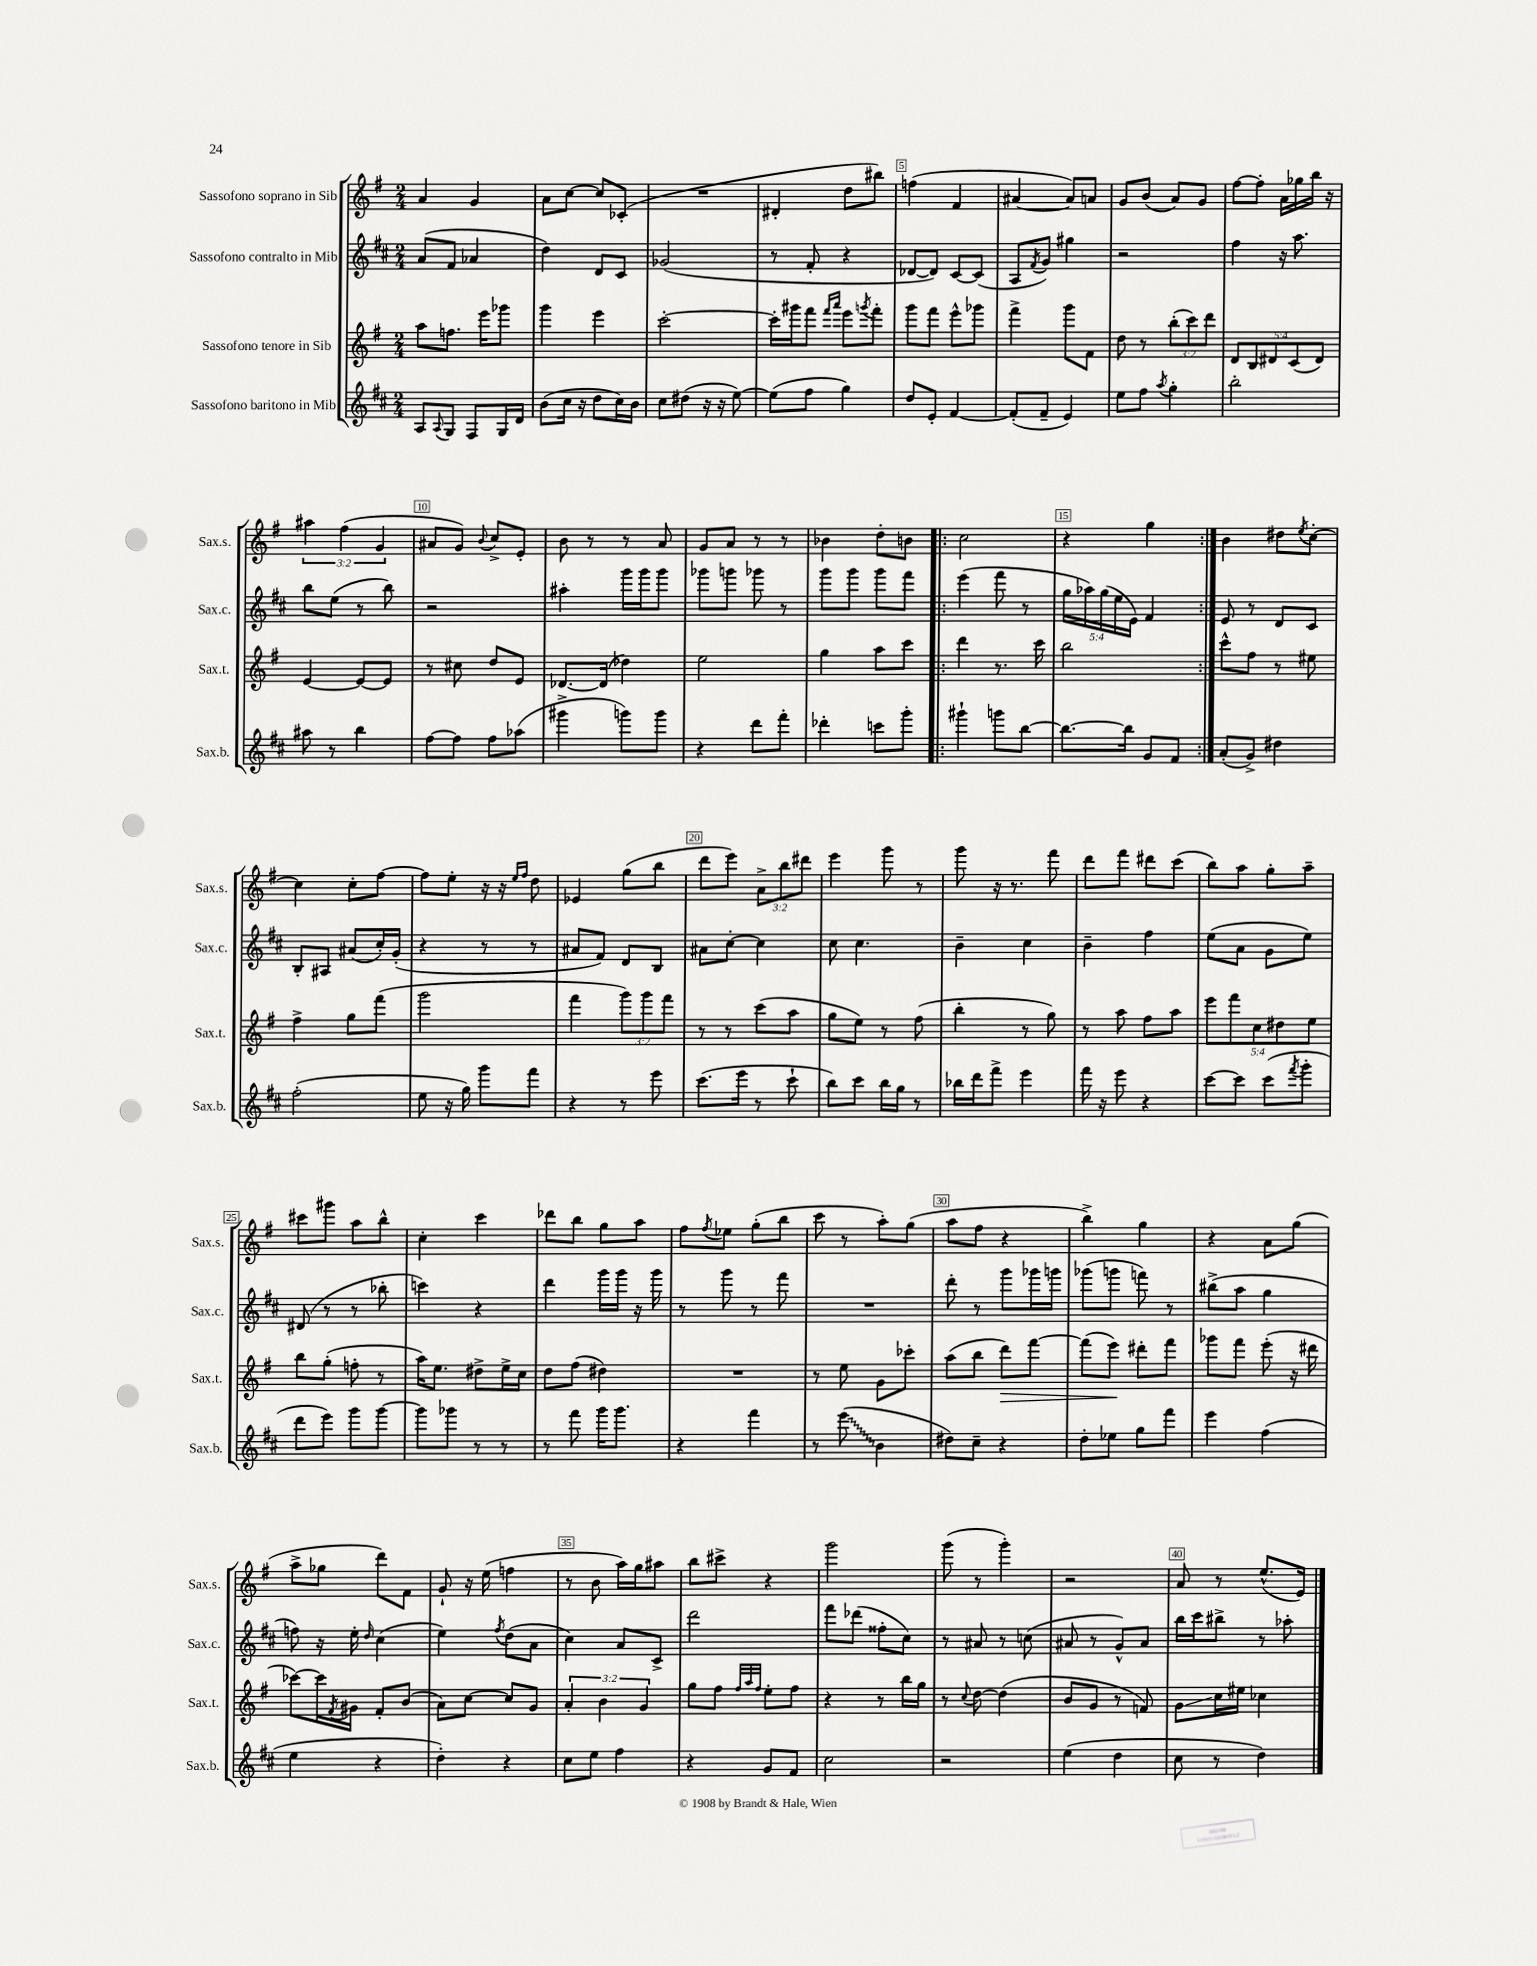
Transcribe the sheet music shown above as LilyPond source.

<<
\new StaffGroup <<
\new Staff = "s0" \with { instrumentName = "Sassofono soprano in Sib" shortInstrumentName = "Sax.s." } {
    \clef treble \key g \major \numericTimeSignature \time 2/4 \override Staff.TupletNumber.text = #tuplet-number::calc-fraction-text
    a'4 g'4 |
    a'8 c''8~ c''8 ces'8-.( |
    R2 |
    dis'4-. d''8 bis''8) |
    f''4( fis'4 |
    ais'4~ ais'8) a'8 |
    g'8 b'8( a'8) g'8 |
    fis''8~ fis''8-. a'16 ges''16 b''16 r16 |
    \tuplet 3/2 { ais''4 fis''4( g'4 } |
    ais'8 g'8) \appoggiatura { b'8 } c''8-> e'8-. |
    b'8 r8 r8 a'8 |
    g'8 a'8 r8 r8 |
    bes'4 d''8-. b'8 |
    \repeat volta 2 { c''2 |
    r4 g''4 | }
    b'4 dis''8 \acciaccatura { e''8 } c''8~-. |
    c''4 c''8-. fis''8~ |
    fis''8 e''8-. r16 r16 \grace { e''16 fis''16 } d''8 |
    ees'4 g''8( b''8 |
    d'''8 e'''8) \tuplet 3/2 { a'8-> b''8 dis'''8 } |
    e'''4 g'''8 r8 |
    g'''8 r16 r8. fis'''8 |
    d'''8 fis'''8 dis'''8 c'''8( |
    b''8) a''8 g''8-. a''8-- |
    cis'''8 gis'''8 a''8 b''8-^ |
    c''4-. c'''4 |
    des'''8 b''8 g''8 a''8 |
    fis''8 \acciaccatura { fis''8 } ees''8 g''8-.( b''8 |
    c'''8 r8 a''8-.) g''8( |
    a''8 fis''8 r4 |
    b''4->) g''4 |
    r4 a'8 g''8( |
    a''8-> ges''8 d'''8) fis'8 |
    g'8-! r16 e''16( f''4 |
    r8 b'8 a''16) g''16 ais''8 |
    b''8 cis'''8-> r4 |
    g'''2 |
    g'''8( r8 g'''4-.) |
    r2 |
    a'8 r8 e''8.-^( e'16) \bar "|." |
}
\new Staff = "s1" \with { instrumentName = "Sassofono contralto in Mib" shortInstrumentName = "Sax.c." } {
    \clef treble \key d \major \numericTimeSignature \time 2/4 \override Staff.TupletNumber.text = #tuplet-number::calc-fraction-text
    a'8( fis'8 aes'4 |
    d''4) d'8 cis'8 |
    ges'2( |
    r8 fis'8-. r4 |
    des'8~ des'8) cis'8~ cis'8( |
    a8 \acciaccatura { fis'8 } g'8) gis''4 |
    r2 |
    fis''4 r16 a''8. |
    b''8 e''8( r8 b''8) |
    r2 |
    ais''4-. g'''16 g'''16 g'''8 |
    ges'''8 g'''8 ges'''8 r8 |
    g'''8 g'''8 g'''8 fis'''8 |
    \repeat volta 2 { e'''4( fis'''8 r8 |
    \tuplet 5/4 { g''16 aes''16) g''16( e''16 e'16) } fis'4 | }
    e'8 r8 d'8 cis'8 |
    b8-. ais8 ais'8( cis''16-.) g'16-.( |
    r4 r8 r8 |
    ais'8 fis'8) d'8 b8 |
    ais'8 cis''8~-. cis''4 |
    cis''8 cis''4. |
    b'4-- cis''4 |
    b'4-- fis''4 |
    e''8( a'8 g'8 e''8) |
    dis'8( r8 r8 bes''8-. |
    c'''4) r4 |
    d'''4 g'''16 g'''16 r16 g'''16 |
    r8 g'''8 r8 fis'''8 |
    R2 |
    d'''8-. r8 g'''8 ges'''16 g'''16 |
    ges'''8( g'''8 f'''8) r8 |
    bis''8->( a''8 g''4 |
    f''8) r16 e''16-. \grace { d''16 } cis''4( |
    e''4) \acciaccatura { fis''8 } d''8( a'8 |
    cis''4) a'8 cis'8-> |
    d'''2 |
    fis'''8 des'''8( fisis''8-. cis''8) |
    r8 ais'8 r8 c''8( |
    ais'8 r8 g'8-^) ais'8 |
    b''16 cis'''16 bis''8-> r8 aes''8-. \bar "|." |
}
\new Staff = "s2" \with { instrumentName = "Sassofono tenore in Sib" shortInstrumentName = "Sax.t." } {
    \clef treble \key g \major \numericTimeSignature \time 2/4 \override Staff.TupletNumber.text = #tuplet-number::calc-fraction-text
    a''8 f''8. e'''16 ges'''8 |
    g'''4 e'''4 |
    c'''2~-. |
    c'''16-. gis'''16 fis'''8 \grace { fis'''16 a'''16 } e'''8 \acciaccatura { g'''8 } fis'''8-. |
    g'''8 fis'''8 e'''8-^ ges'''8 |
    fis'''4-> g'''8 fis'8 |
    d''8 r8 \tuplet 3/2 { b''8-.( c'''8) d'''8 } |
    \tuplet 5/4 { d'8 b8 dis'8 c'8( dis'8) } |
    e'4~ e'8~ e'8 |
    r8 cis''8 d''8 e'8 |
    des'8.~ des'16( des''4) |
    e''2 |
    g''4 a''8 c'''8 |
    \repeat volta 2 { d'''4 r8. c'''16 |
    b''2 | }
    c'''8-^ fis''8 r8 eis''8 |
    fis''4-> g''8 fis'''8( |
    g'''2 |
    fis'''4 \tuplet 3/2 { g'''8) g'''8 fis'''8 } |
    r8 r8 c'''8( a''8 |
    g''8 e''8) r8 fis''8( |
    b''4-. r8 g''8) |
    r8 a''8 fis''8 a''8 |
    \tuplet 5/4 { e'''8 fis'''8 c''8 dis''8 e''8 } |
    b''8 g''8-.( f''8-. r8 |
    a''16) e''8. dis''8-> e''16-> c''16 |
    d''8 fis''8( dis''4) |
    R2 |
    r8 e''8 g'8 ces'''8-. |
    a''8( b''8 d'''8\>) fis'''8~ |
    fis'''8( e'''8\!) dis'''8-. fis'''8 |
    ges'''8 fis'''8 e'''8-.( r16 dis'''16 |
    ces'''8~) ces'''16 \acciaccatura { fis'8 } gis'16 fis'8-. b'8( |
    a'8) c''8~ c''8 g'8 |
    \tuplet 3/2 { a'4-. b'4 g'4 } |
    g''8 fis''8 \grace { fis''32 a''32 fis''32 } e''8-. fis''8 |
    r4 r8 b''16 g''16 |
    r8 \appoggiatura { c''8 } d''8~ d''4( |
    b'8 g'8 r8 f'8) |
    g'8\glissando c''16 eis''16 ces''4 \bar "|." |
}
\new Staff = "s3" \with { instrumentName = "Sassofono baritono in Mib" shortInstrumentName = "Sax.b." } {
    \clef treble \key d \major \numericTimeSignature \time 2/4
    a8 \appoggiatura { a8 } g8 fis8 g16 d'16 |
    b'8( cis''16 r16 d''8 cis''16) b'16 |
    cis''8 dis''8( r16 r16 e''8~) |
    e''8( fis''8 g''4) |
    d''8 e'8-. fis'4~ |
    fis'8-.( fis'8-- e'4) |
    e''8 fis''8 \acciaccatura { a''8 } g''4-. |
    b''2-. |
    ais''8 r8 b''4 |
    fis''8~ fis''8 fis''8 aes''8( |
    gis'''4-> g'''8) g'''8 |
    r4 d'''8 fis'''8-. |
    des'''4-. c'''8 g'''8-. |
    \repeat volta 2 { gis'''4-! g'''8 b''8~ |
    b''8.~ b''16 g'8 fis'8 | }
    a'8-.( g'8->) dis''4 |
    fis''2-.( |
    e''8 r16 g''16) g'''8 fis'''8 |
    r4 r8 e'''8 |
    cis'''8.( e'''16 r8 cis'''8-! |
    b''8) cis'''8 b''16 g''16 r8 |
    bes''16 d'''16 fis'''8-> e'''4 |
    fis'''16 r16 e'''8 r4 |
    cis'''8~ cis'''8 cis'''8( \acciaccatura { fis'''8 } g'''8-. |
    d'''8 e'''8) g'''8 g'''8~ |
    g'''8 ges'''8 r8 r8 |
    r8 fis'''8 g'''16 g'''8. |
    r4 fis'''4 |
    r8 \once \override Glissando.style = #'zigzag e'''8\glissando( b'4 |
    dis''8) cis''8-- r4 |
    d''8-. ees''8 g''8 fis'''8 |
    e'''4 fis''4( |
    e''4 r4 |
    d''4-.) r4 |
    cis''8 e''8 fis''4 |
    r4 g'8 fis'8 |
    cis''2 |
    r2 |
    e''4( d''4 |
    cis''8 r8 d''4) \bar "|." |
}
>>
>>
\layout { \context { \Score \override BarNumber.break-visibility = ##(#f #t #t) barNumberVisibility = #(every-nth-bar-number-visible 5) \override BarNumber.stencil = #(make-stencil-boxer 0.1 0.3 ly:text-interface::print) } }
